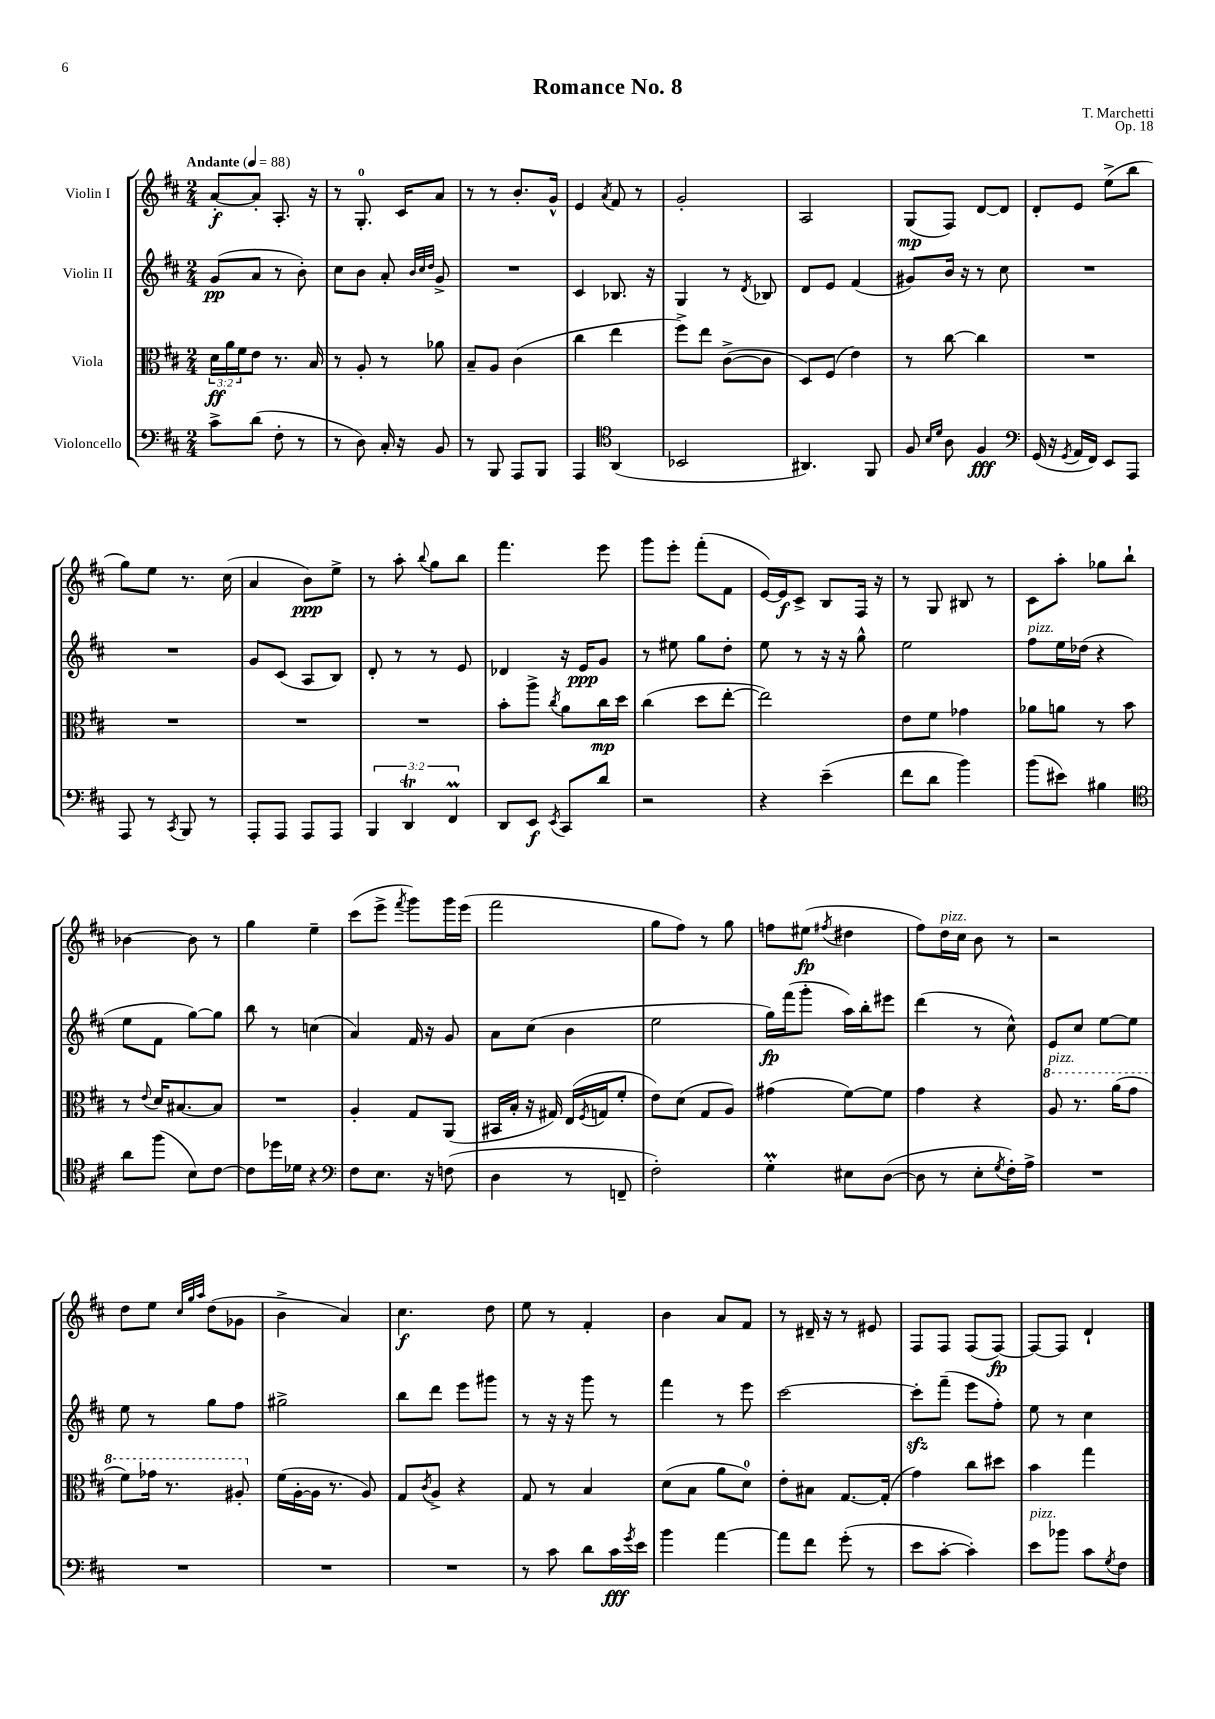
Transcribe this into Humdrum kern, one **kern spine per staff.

**kern	**dynam	**kern	**dynam	**kern	**dynam	**kern	**dynam
*part4	*part4	*part3	*part3	*part2	*part2	*part1	*part1
*staff4	*staff4	*staff3	*staff3	*staff2	*staff2	*staff1	*staff1
*I"Violoncello	*	*I"Viola	*	*I"Violin II	*	*I"Violin I	*
*clefF4	*	*clefC3	*	*clefG2	*	*clefG2	*
*k[f#c#]	*	*k[f#c#]	*	*k[f#c#]	*	*k[f#c#]	*
*M2/4	*	*M2/4	*	*M2/4	*	*M2/4	*
*MM88	*	*MM88	*	*MM88	*	*MM88	*
=1	=1	=1	=1	=1	=1	=1	=1
!	!	!	!	!	!	!LO:TX:a:B:t=Andante	!
8c#^\L	.	24d\LL	ff	(8g/L	pp	[8a'/L	f
.	.	24a\	.	.	.	.	.
.	.	24f#\J	.	.	.	.	.
(8d\J	.	8e\J	.	8a/J	.	8a'/J]	.
8F#'\	.	8.r	.	8r	.	8.A'/	.
8r	.	.	.	8b'\)	.	.	.
.	.	16B/	.	.	.	16r	.
=2	=2	=2	=2	=2	=2	=2	=2
8r	.	8r	.	8cc#\L	.	8r	.
8D\)	.	8A'/	.	8b\J	.	8.G'/	.
16C#'/	.	8r	.	8a'/	.	.	.
16r	.	.	.	.	.	16c#/KL	.
.	.	.	.	32qqb/LLL	.	.	.
.	.	.	.	32qqcc#/	.	.	.
.	.	.	.	32qqdd/JJJ	.	.	.
8BB/	.	8a-X\	.	8g^/	.	8a/J	.
=3	=3	=3	=3	=3	=3	=3	=3
8r	.	8B~/L	.	2r	.	8r	.
8BBB/	.	8A/J	.	.	.	8r	.
8AAA/L	.	(4c#\	.	.	.	8.b'/L	.
8BBB/J	.	.	.	.	.	.	.
.	.	.	.	.	.	16g^^/Jk	.
=4	=4	=4	=4	=4	=4	=4	=4
4AAA/	.	4cc#\	.	4c#/	.	4e/	.
*clefC4	*	*	*	*	*	*	*
.	.	.	.	.	.	8qa/	.
(4AA/	.	4ee\	.	8.B-X/	.	8f#/	.
.	.	.	.	.	.	8r	.
.	.	.	.	16r	.	.	.
=5	=5	=5	=5	=5	=5	=5	=5
2BB-X/	.	8ff#^\L)	.	4G/	.	2g'/	.
.	.	8ee\J	.	.	.	.	.
.	.	([8c#^\L	.	8r	.	.	.
.	.	.	.	8qd/	.	.	.
.	.	8c#\J]	.	8B-X/	.	.	.
=6	=6	=6	=6	=6	=6	=6	=6
4.AA#X/)	.	8D/L)	.	8d/L	.	2A/	.
.	.	(8F#/J	.	8e/J	.	.	.
.	.	4e\)	.	(4f#/	.	.	.
8FF#/	.	.	.	.	.	.	.
=7	=7	=7	=7	=7	=7	=7	=7
8F#/	.	8r	.	8g#X/L)	.	(8G/L	mp
16qqB/LL	.	.	.	.	.	.	.
16qqd/JJ	.	.	.	.	.	.	.
8A\	.	[8cc#\	.	16b/Jk	.	8F#/J)	.
.	.	.	.	16r	.	.	.
4F#/	fff	4cc#\]	.	8r	.	[8d/L	.
.	.	.	.	8cc#\	.	8d/J]	.
=8	=8	=8	=8	=8	=8	=8	=8
*clefF4	*	*	*	*	*	*	*
(16GG/	.	2r	.	2r	.	8d'/L	.
16r	.	.	.	.	.	.	.
8qGG/	.	.	.	.	.	.	.
16AA/LL	.	.	.	.	.	8e/J	.
16FF#/JJ)	.	.	.	.	.	.	.
8EE/L	.	.	.	.	.	(8ee^\L	.
8AAA/J	.	.	.	.	.	8bb\J	.
!!LO:LB:g=z
=9	=9	=9	=9	=9	=9	=9	=9
8AAA/	.	2r	.	2r	.	8gg\L)	.
8r	.	.	.	.	.	8ee\J	.
8qCC#/	.	.	.	.	.	.	.
8BBB/	.	.	.	.	.	8.r	.
8r	.	.	.	.	.	.	.
.	.	.	.	.	.	(16cc#\	.
=10	=10	=10	=10	=10	=10	=10	=10
8AAA'/L	.	2r	.	8g/L	.	4a/	.
8AAA/J	.	.	.	(8c#/J	.	.	.
8AAA/L	.	.	.	8A/L	.	8b\L)	ppp
8AAA/J	.	.	.	8B/J)	.	8ee^\J	.
=11	=11	=11	=11	=11	=11	=11	=11
6BBB/	.	2r	.	8d'/	.	8r	.
.	.	.	.	8r	.	8aa'\	.
6DDT/	.	.	.	.	.	.	.
.	.	.	.	.	.	8qqbb/	.
.	.	.	.	8r	.	8gg\L	.
6FF#m/	.	.	.	.	.	.	.
.	.	.	.	8e/	.	8bb\J	.
=12	=12	=12	=12	=12	=12	=12	=12
8DD/L	.	8b'\L	.	4d-X/	.	4.fff#\	.
8EE/J	f	8aa^\J	.	.	.	.	.
8qEE/	.	8qcc#/	.	.	.	.	.
8CC#/L	.	8a\L	.	16r	.	.	.
.	.	.	.	16e/KL	ppp	.	.
8d/J	.	16cc#\L	mp	8g/J	.	8eee\	.
.	.	16dd\JJ	.	.	.	.	.
=13	=13	=13	=13	=13	=13	=13	=13
2r	.	(4cc#\	.	8r	.	8ggg\L	.
.	.	.	.	8ee#X\	.	8eee'\J	.
.	.	8dd\L	.	8gg\L	.	(8fff#'\L	.
.	.	[8ee'\J	.	8dd'\J	.	8f#\J	.
=14	=14	=14	=14	=14	=14	=14	=14
4r	.	2ee\])	.	8ee\	.	[16e/LL)	.
.	.	.	.	.	.	16e/J]	f
.	.	.	.	8r	.	8c#^/J	.
(4e~\	.	.	.	16r	.	8B/L	.
.	.	.	.	16r	.	.	.
.	.	.	.	8gg^^\	.	16F#/Jk	.
.	.	.	.	.	.	16r	.
=15	=15	=15	=15	=15	=15	=15	=15
8f#\L	.	8e\L	.	2ee\	.	8r	.
8d\J	.	8f#\J	.	.	.	8G/	.
4b\)	.	4g-X\	.	.	.	8B#X/	.
.	.	.	.	.	.	8r	.
=16	=16	=16	=16	=16	=16	=16	=16
!	!	!	!	!LO:TX:a:i:t=pizz.	!	!	!
(8b\L	.	8a-X\L	.	8ff#\L	.	8c#\L	.
8e#X\J)	.	8an\J	.	16ee\L	.	8aa'\J	.
.	.	.	.	(16dd-X\JJ	.	.	.
4B#X\	.	8r	.	4r	.	8gg-X\L	.
.	.	8b\	.	.	.	8bb`\J	.
!!LO:LB:g=z
=17	=17	=17	=17	=17	=17	=17	=17
*clefC4	*	*	*	*	*	*	*
8a\L	.	8r	.	8ee\L	.	[4b-X\	.
.	.	8qqe/	.	.	.	.	.
(8ff#\J	.	16d/KL	.	8f#\J	.	.	.
.	.	[8.B#X/	.	.	.	.	.
8B\L)	.	.	.	[8gg\L)	.	8b-\]	.
[8c#\J	.	8B#/J]	.	8gg\J]	.	8r	.
=18	=18	=18	=18	=18	=18	=18	=18
8c#\L]	.	2r	.	8bb\	.	4gg\	.
16dd-X\L	.	.	.	8r	.	.	.
16d-X\JJ	.	.	.	.	.	.	.
4r	.	.	.	(4ccn\	.	4ee~\	.
=19	=19	=19	=19	=19	=19	=19	=19
*clefF4	*	*	*	*	*	*	*
8F#\L	.	4A'/	.	4a/)	.	(8ccc#\L	.
8.E\J	.	.	.	.	.	8eee^\J	.
.	.	.	.	.	.	8qfff#/	.
.	.	8G/L	.	16f#/	.	8ggg\L)	.
16r	.	.	.	16r	.	.	.
(8Fn\	.	(8AA/J	.	8g/	.	16ggg\L	.
.	.	.	.	.	.	(16eee\JJ	.
=20	=20	=20	=20	=20	=20	=20	=20
4D\	.	16BB#X/LL	.	8a\L	.	2fff#\	.
.	.	16B'/JJ	.	.	.	.	.
.	.	16r	.	(8cc#\J	.	.	.
.	.	16G#X/)	.	.	.	.	.
8r	.	(16E/LL	.	4b\	.	.	.
.	.	8qF#/	.	.	.	.	.
.	.	16Gn/J	.	.	.	.	.
8FFn~/	.	8f#'/J	.	.	.	.	.
=21	=21	=21	=21	=21	=21	=21	=21
2F#'\)	.	8e\L)	.	2ee\	.	8gg\L	.
.	.	(8d\J	.	.	.	8ff#\J)	.
.	.	8G/L	.	.	.	8r	.
.	.	8A/J)	.	.	.	8gg\	.
=22	=22	=22	=22	=22	=22	=22	=22
4GM'\	.	(4g#X\	.	16gg\LL)	fp	8ffn\L	.
.	.	.	.	(16fff#\J	.	.	.
.	.	.	.	8ggg'\J	.	(8ee#X\J	fp
.	.	.	.	.	.	8qff#X/	.
8E#X\L	.	[8f#\L)	.	16aa\LL)	.	4dd#X\	.
.	.	.	.	16bb'\J	.	.	.
([8D\J	.	8f#\J]	.	8eee#X\J	.	.	.
=23	=23	=23	=23	=23	=23	=23	=23
8D\]	.	4g\	.	(4ddd\	.	8ff#\L)	.
!	!	!	!	!	!	!LO:TX:a:i:t=pizz.	!
8r	.	.	.	.	.	16dd\L	.
.	.	.	.	.	.	16cc#\JJ	.
8E'\L	.	4r	.	8r	.	8b\	.
8qG/	.	.	.	.	.	.	.
16F#'\L)	.	.	.	8cc#^^\)	.	8r	.
16A^\JJ	.	.	.	.	.	.	.
=24	=24	=24	=24	=24	=24	=24	=24
*	*	*8va	*	*	*	*	*
!	!	!LO:TX:a:i:t=pizz.	!	!	!	!	!
2r	.	8a/	.	8e/L	.	2r	.
.	.	8.r	.	8cc#/J	.	.	.
.	.	.	.	[8ee\L	.	.	.
.	.	(16aa\KL	.	.	.	.	.
.	.	8gg\J	.	8ee\J]	.	.	.
!!LO:LB:g=z
=25	=25	=25	=25	=25	=25	=25	=25
2r	.	8ff#\L)	.	8ee\	.	8dd\L	.
.	.	16gg-X\Jk	.	8r	.	8ee\J	.
.	.	8.r	.	.	.	.	.
.	.	.	.	.	.	32qqcc#/LLL	.
.	.	.	.	.	.	32qqgg/	.
.	.	.	.	.	.	32qqaa/JJJ	.
.	.	.	.	8gg\L	.	(8dd\L	.
.	.	8a#X'/	.	8ff#\J	.	8g-X\J	.
=26	=26	=26	=26	=26	=26	=26	=26
*	*	*X8va	*	*	*	*	*
2r	.	(16f#\LL	.	2gg#X^\	.	4b^\	.
.	.	[16A'\	.	.	.	.	.
.	.	16A\JJ]	.	.	.	.	.
.	.	8.r	.	.	.	.	.
.	.	.	.	.	.	4a/)	.
.	.	8A/)	.	.	.	.	.
=27	=27	=27	=27	=27	=27	=27	=27
2r	.	8G/L	.	8bb\L	.	4.cc#\	f
.	.	8qc#/	.	.	.	.	.
.	.	8A^/J	.	8ddd\J	.	.	.
.	.	4r	.	8eee\L	.	.	.
.	.	.	.	8ggg#X\J	.	8dd\	.
=28	=28	=28	=28	=28	=28	=28	=28
8r	.	8G/	.	8r	.	8ee\	.
8c#\	.	8r	.	16r	.	8r	.
.	.	.	.	16r	.	.	.
8d\L	.	4B/	.	8ggg\	.	4f#'/	.
16c#\L	fff	.	.	8r	.	.	.
8qg/	.	.	.	.	.	.	.
16e\JJ	.	.	.	.	.	.	.
=29	=29	=29	=29	=29	=29	=29	=29
4b\	.	(8d\L	.	4fff#\	.	4b\	.
.	.	8B\J	.	.	.	.	.
[4a\	.	8a\L	.	8r	.	8a/L	.
.	.	8d\J)	.	8eee\	.	8f#/J	.
=30	=30	=30	=30	=30	=30	=30	=30
8a\L]	.	8e'\L	.	[2ccc#\	.	8r	.
8f#\J	.	8B#X\J	.	.	.	16d#X~/	.
.	.	.	.	.	.	16r	.
(8g'\	.	[8.G/L	.	.	.	8r	.
8r	.	.	.	.	.	8e#X/	.
.	.	(16G'/Jk]	.	.	.	.	.
=31	=31	=31	=31	=31	=31	=31	=31
8e\L	.	4g\)	.	8ccc#zz'\L]	.	8F#/L	.
[8c#'\J	.	.	.	(8fff#~\J	.	8F#/J	.
4c#'\])	.	8cc#\L	.	8eee\L	.	(8F#/L	.
.	.	8dd#X\J	.	8ff#'\J)	.	[8F#/J)	fp
=32	=32	=32	=32	=32	=32	=32	=32
!LO:TX:a:i:t=pizz.	!	!	!	!	!	!	!
8e\L	.	4b\	.	8ee\	.	8F#/L_	.
8b-X\J	.	.	.	8r	.	8F#/J]	.
8c#\L	.	4gg\	.	4cc#\	.	4d`/	.
8qG/	.	.	.	.	.	.	.
8F#\J	.	.	.	.	.	.	.
==	==	==	==	==	==	==	==
*-	*-	*-	*-	*-	*-	*-	*-
